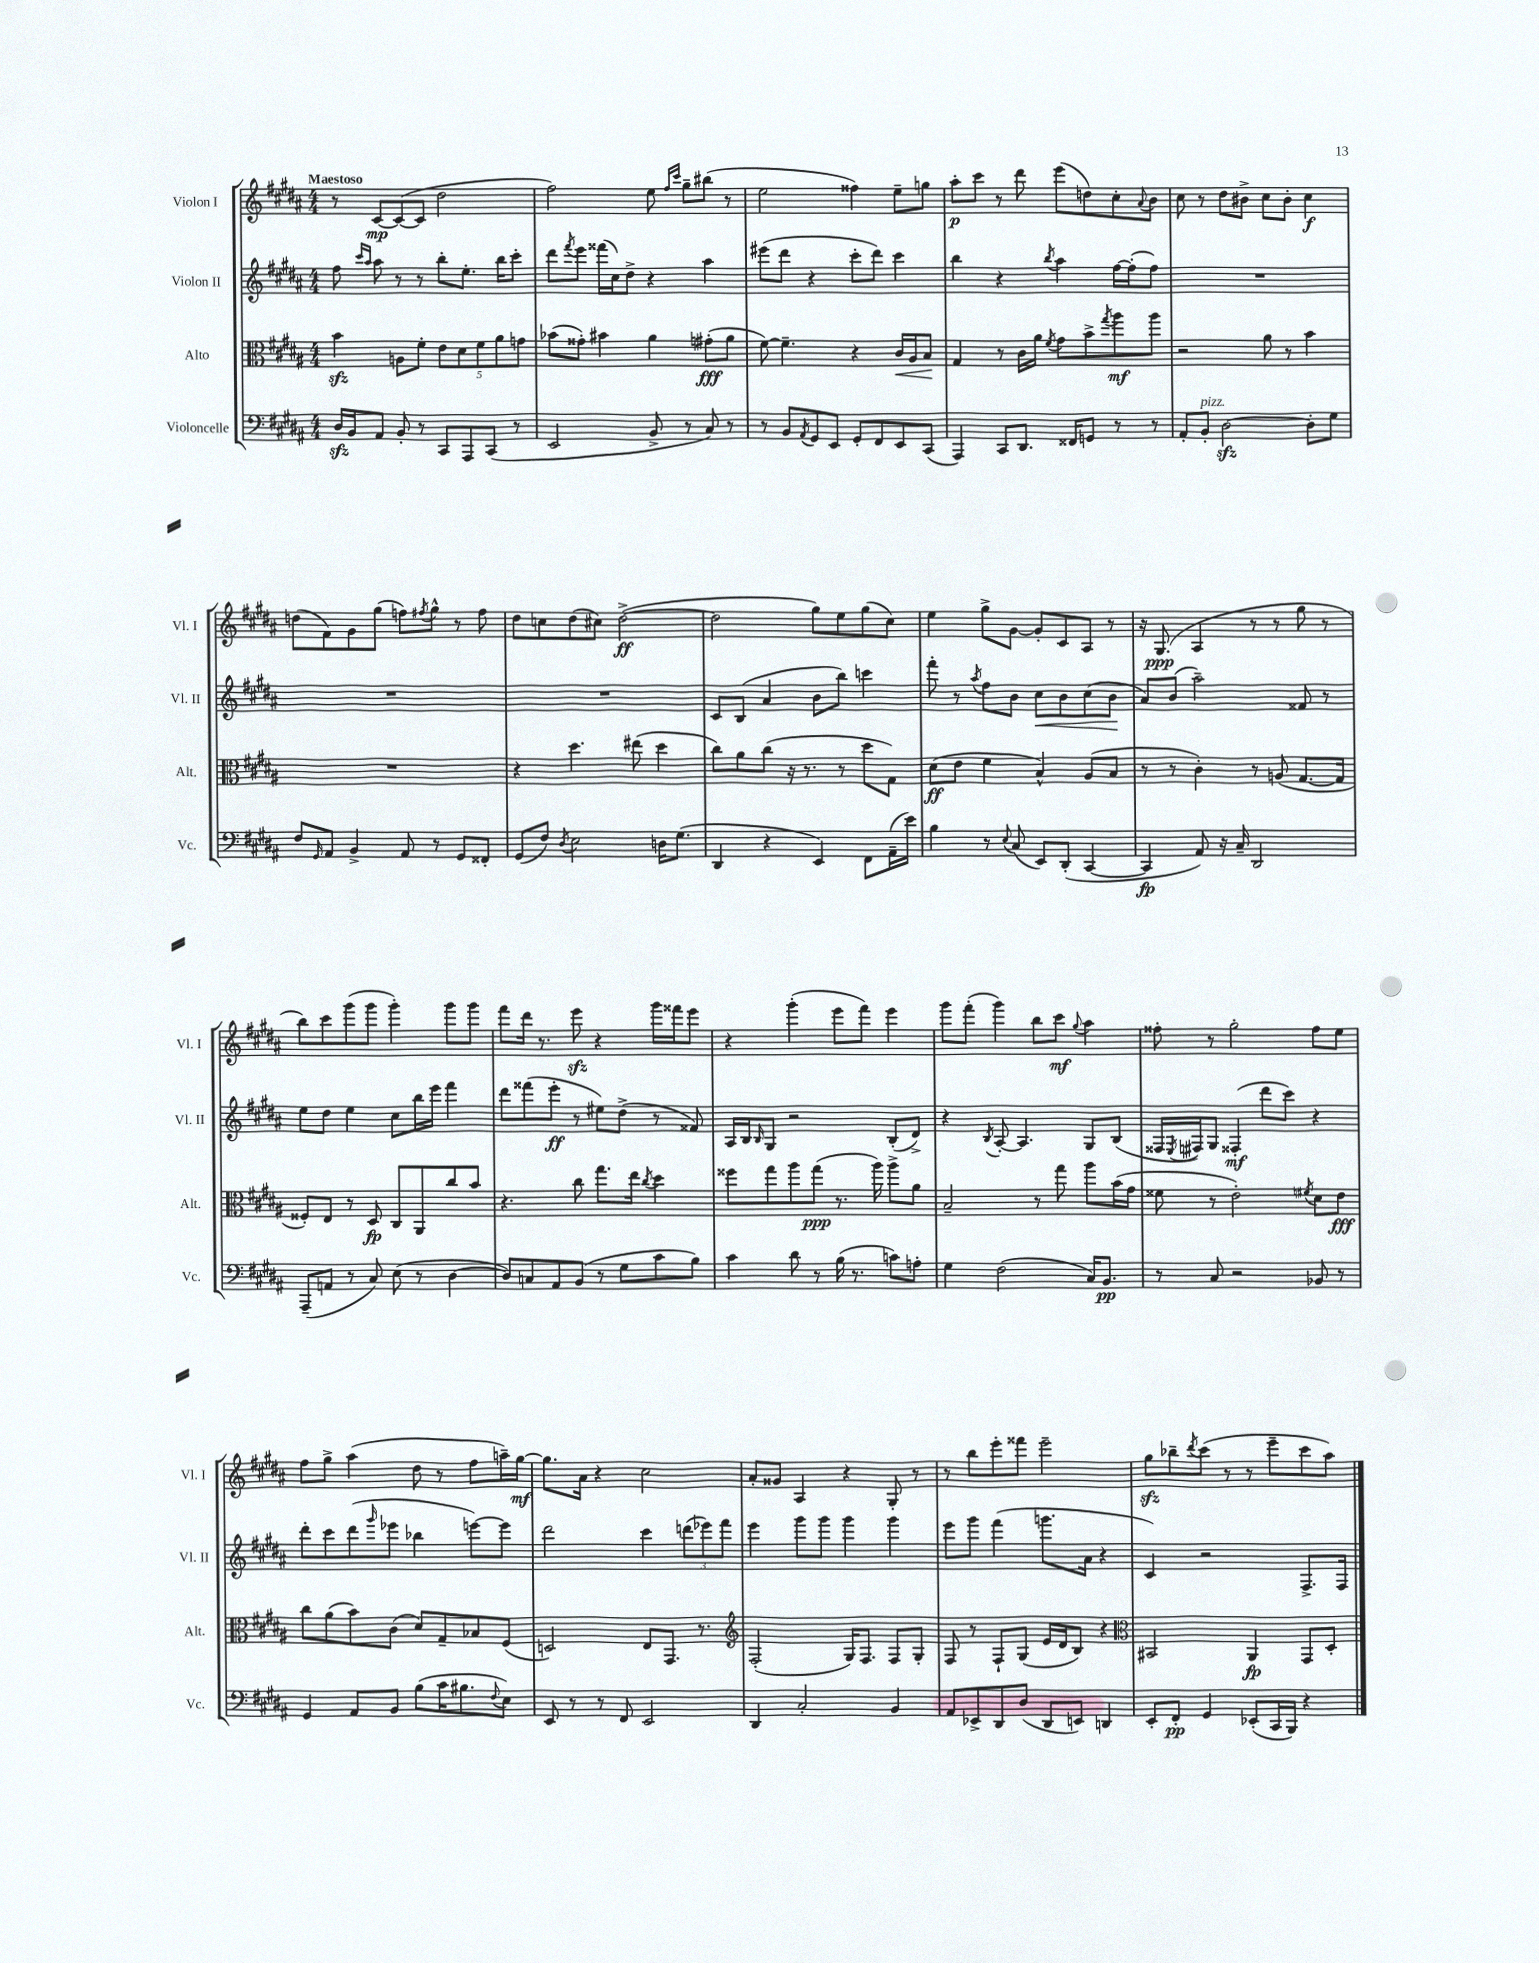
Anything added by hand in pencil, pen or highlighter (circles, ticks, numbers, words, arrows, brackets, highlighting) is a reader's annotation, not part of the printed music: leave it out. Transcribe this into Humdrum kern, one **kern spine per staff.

**kern	**dynam	**kern	**dynam	**kern	**dynam	**kern	**dynam
*part4	*part4	*part3	*part3	*part2	*part2	*part1	*part1
*staff4	*staff4	*staff3	*staff3	*staff2	*staff2	*staff1	*staff1
*I"Violoncelle	*	*I"Alto	*	*I"Violon II	*	*I"Violon I	*
*I'Vc.	*	*I'Alt.	*	*I'Vl. II	*	*I'Vl. I	*
*clefF4	*	*clefC3	*	*clefG2	*	*clefG2	*
*k[f#c#g#d#a#]	*	*k[f#c#g#d#a#]	*	*k[f#c#g#d#a#]	*	*k[f#c#g#d#a#]	*
*M4/4	*	*M4/4	*	*M4/4	*	*M4/4	*
=1	=1	=1	=1	=1	=1	=1	=1
!	!	!	!	!	!	!LO:TX:a:B:t=Maestoso	!
16D#zz/LL	.	4bzz\	.	8ff#\	.	8r	.
16BB/J	.	.	.	.	.	.	.
.	.	.	.	16qqccc#/LL	.	.	.
.	.	.	.	16qqaa#/JJ	.	.	.
8AA#/J	.	.	.	8aa#\	.	[8c#/L	mp
8BB'/	.	8An\L	.	8r	.	(8c#/_	.
8r	.	8f#'\J	.	8r	.	8c#/J]	.
8CC#/L	.	10e\L	.	8bb'\L	.	2dd#\	.
.	.	10d#\	.	.	.	.	.
8AAA#/	.	.	.	8.ee'\J	.	.	.
.	.	10f#\	.	.	.	.	.
(8CC#/J	.	.	.	.	.	.	.
.	.	10a#\	.	.	.	.	.
.	.	.	.	16bb\KL	.	.	.
8r	.	.	.	8ccc#'\J	.	.	.
.	.	10gn\J	.	.	.	.	.
=2	=2	=2	=2	=2	=2	=2	=2
2EE/	.	(8b-X\L	.	8ddd#\L	.	2ff#\)	.
.	.	.	.	8qfff#/	.	.	.
.	.	8g##X'\J)	.	8eee\J	.	.	.
.	.	4b#X\	.	(16fff##X\LL	.	.	.
.	.	.	.	16cc#\J)	.	.	.
.	.	.	.	8dd#^\J	.	.	.
8BB^/	.	4a#\	.	4r	.	8ee\	.
.	.	.	.	.	.	16qqff#/LL	.
.	.	.	.	.	.	16qqccc#/JJ	.
8r	.	.	.	.	.	8gg#~\L	.
8C#/)	.	(8g#X'\L	fff	4aa#\	.	(8bb#X\J	.
8r	.	8a#\J	.	.	.	8r	.
=3	=3	=3	=3	=3	=3	=3	=3
8r	.	[8f#\)	.	(8eee#X\L	.	2ee\	.
8BB/L	.	4.f#~\]	.	8ddd#\J	.	.	.
8qAA#/	.	.	.	.	.	.	.
8GG#/	.	.	.	4r	.	.	.
8EE/J	.	.	.	.	.	.	.
8GG#'/L	.	4r	.	8ccc#'\L	.	4ff##X\)	.
8FF#/	.	.	.	8ddd#\J)	.	.	.
!	!	!	!LO:HP:b	!	!	!	!
8EE/	.	16c#/LL	<	4ccc#\	.	8ee~\L	.
.	.	16A#/J	.	.	.	.	.
(8CC#/J	.	8B/J	.	.	.	8ggn\J	.
.	.	.	[	.	.	.	.
=4	=4	=4	=4	=4	=4	=4	=4
4AAA#/)	.	4G#/	.	4bb\	.	8aa#'\L	p
.	.	.	.	.	.	8ccc#\J	.
8CC#/L	.	8r	.	4r	.	8r	.
8.DD#/J	.	16c#\LL	.	.	.	8ddd#\	.
.	.	16a#\JJ	.	.	.	.	.
.	.	8qf#/	.	8qbb/	.	.	.
.	.	8g#\L	.	4aa#\	.	(8eee\L	.
16FF##X/KL	.	.	.	.	.	.	.
8GGn/J	.	8b^\	.	.	.	8ddn\)	.
.	.	8qgg#/	.	.	.	.	.
8r	.	8aa#\	mf	[16ff#\LL	.	8cc#'\	.
.	.	.	.	(16ff#'\J]	.	.	.
.	.	.	.	.	.	8qqa#/	.
8r	.	8aa#\J	.	8ff#\J)	.	8b\J	.
=5	=5	=5	=5	=5	=5	=5	=5
8AA#'/L	.	2r	.	1r	.	8cc#\	.
!LO:TX:a:i:t=pizz.	!	!	!	!	!	!	!
8BB'/J	.	.	.	.	.	8r	.
[2D#zz\	.	.	.	.	.	8dd#\L	.
.	.	.	.	.	.	8b#X^\J	.
.	.	8a#\	.	.	.	8cc#\L	.
.	.	8r	.	.	.	8b#'\J	.
8D#'\L]	.	4b\	.	.	.	4cc#\	f
8G#\J	.	.	.	.	.	.	.
!!LO:LB:g=z
=6	=6	=6	=6	=6	=6	=6	=6
8F#/L	.	1r	.	1r	.	(8ddn\L	.
16qqGG#/	.	.	.	.	.	.	.
8AA#/J	.	.	.	.	.	8f#\)	.
4BB^/	.	.	.	.	.	8g#\	.
.	.	.	.	.	.	(8gg#\J	.
8AA#/	.	.	.	.	.	8ffn\L)	.
.	.	.	.	.	.	8qff#X/	.
8r	.	.	.	.	.	8gg#^^\J	.
8GG#/L	.	.	.	.	.	8r	.
8FF##X'/J	.	.	.	.	.	8ff#\	.
=7	=7	=7	=7	=7	=7	=7	=7
(8GG#/L	.	4r	.	1r	.	8dd#\L	.
8F#/J)	.	.	.	.	.	8ccn\	.
8qD#/	.	.	.	.	.	.	.
2E\	.	4.dd#\	.	.	.	(8dd#\	.
.	.	.	.	.	.	8cc#X\J)	.
.	.	.	.	.	.	([2dd#^\	ff
.	.	(8ee#X\	.	.	.	.	.
16Dn\KL	.	4dd#\	.	.	.	.	.
(8.G#\J	.	.	.	.	.	.	.
=8	=8	=8	=8	=8	=8	=8	=8
4DD#/	.	8cc#\L)	.	8c#/L	.	2dd#\]	.
.	.	8a#\	.	(8B/J	.	.	.
4r	.	(8cc#\J	.	4a#/	.	.	.
.	.	16r	.	.	.	.	.
.	.	8.r	.	.	.	.	.
4EE/)	.	.	.	8b\L	.	8gg#\L)	.
.	.	8r	.	8bb\J)	.	8ee\	.
8FF#\L	.	8dd#\L	.	4cccn\	.	(8gg#\	.
(16AA#~\L	.	8G#\J)	.	.	.	8cc#\J)	.
16e\JJ)	.	.	.	.	.	.	.
=9	=9	=9	=9	=9	=9	=9	=9
4B\	.	(8d#\L	ff	8fff#'\	.	4ee\	.
.	.	8e\J	.	8r	.	.	.
.	.	.	.	8qaa#/	.	.	.
8r	.	4f#\	.	8ff#\L	.	8gg#^\L	.
8qqE/	.	.	.	.	.	.	.
(8C#/	.	.	.	8b\J	.	[8g#\J	.
!	!	!	!	!	!LO:HP:b	!	!
8EE/L)	.	4B^^/)	.	8cc#\L	<	8g#'/L]	.
(8DD#'/J	.	.	.	8b\	.	8c#/	.
[4CC#/	.	(8A#/L	.	(8cc#\	.	8A#/J	.
.	.	8B/J	.	8b\J	.	8r	.
.	.	.	.	.	[	.	.
=10	=10	=10	=10	=10	=10	=10	=10
4CC#/]	fp	8r	.	8a#/L)	.	16r	.
.	.	.	.	.	.	(8.G#/	ppp
.	.	8r	.	(8b/J	.	.	.
8AA#/)	.	4c#'\)	.	2aa#~\)	.	4A#/	.
16r	.	.	.	.	.	.	.
16C#~/	.	.	.	.	.	.	.
2DD#/	.	8r	.	.	.	8r	.
.	.	(8An/	.	.	.	8r	.
.	.	[8.G#/L	.	8f##X/	.	8gg#\	.
.	.	.	.	8r	.	8r	.
.	.	16G#/Jk]	.	.	.	.	.
!!LO:LB:g=z
=11	=11	=11	=11	=11	=11	=11	=11
(8AAA#~/L	.	8F##X'/L)	.	8ee\L	.	8bb\L)	.
8AAn/J	.	8E/J	.	8dd#\J	.	8ccc#\	.
8r	.	8r	.	4ee\	.	(8ggg#\	.
8C#/)	.	8D#/	fp	.	.	8ggg#\J	.
(8E\	.	8C#/L	.	8cc#\L	.	4ggg#'\)	.
8r	.	8AA#/	.	16bb\L	.	.	.
.	.	.	.	16eee\JJ	.	.	.
[4D#\	.	8cc#/	.	4fff#\	.	8ggg#\L	.
.	.	8b/J	.	.	.	8ggg#\J	.
=12	=12	=12	=12	=12	=12	=12	=12
8D#/L])	.	4.r	.	8ddd#\L	.	8fff#\L	.
8Cn/	.	.	.	(8fff##X\	.	16ddd#\Jk	.
.	.	.	.	.	.	8.r	.
8AA#/	.	.	.	8eee'\J	ff	.	.
(8BB/J	.	8cc#\	.	8r	.	8eeezz\	.
8r	.	8.gg#\L	.	8ee#X\L)	.	4r	.
8G#\L	.	.	.	(8dd#^\J	.	.	.
.	.	16ee\Jk	.	.	.	.	.
.	.	8qcc#/	.	.	.	.	.
8c#\	.	4dd#\	.	8r	.	16ggg#\LL	.
.	.	.	.	.	.	16fff##X\J	.
8B\J)	.	.	.	8f##X/)	.	8eee\J	.
=13	=13	=13	=13	=13	=13	=13	=13
4c#\	.	8ff##X\L	.	16A#/LL	.	4r	.
.	.	.	.	16B/J	.	.	.
.	.	.	.	16qqB/	.	.	.
.	.	8gg#\	.	8G#/J	.	.	.
8d#\	.	8aa#\	.	2r	.	(4ggg#'\	.
8r	.	(8gg#\J	ppp	.	.	.	.
(16B\	.	8.r	.	.	.	8eee\L	.
8.r	.	.	.	.	.	.	.
.	.	.	.	.	.	8fff#\J)	.
.	.	16aa#\)	.	.	.	.	.
8cn\L)	.	8aa#^\L	.	(8B'/L	.	4eee\	.
8An'\J	.	8a#\J	.	8d#^/J)	.	.	.
=14	=14	=14	=14	=14	=14	=14	=14
4G#\	.	2B~/	.	4r	.	8ggg#\L	.
.	.	.	.	.	.	(8fff#'\J	.
.	.	.	.	8qB/	.	.	.
(2F#\	.	.	.	[8A#'/	.	4ggg#\)	.
.	.	.	.	4.A#/]	.	.	.
.	.	8r	.	.	.	8bb\L	.
.	.	8gg#\	.	.	.	8ccc#\J	mf
.	.	.	.	.	.	8qqgg#/	.
16C#/KL)	.	8aa#\L	.	8G#/L	.	4aa#\	.
8.BB/J	pp	.	.	.	.	.	.
.	.	(16b\L	.	(8B/J	.	.	.
.	.	16g#\JJ	.	.	.	.	.
=15	=15	=15	=15	=15	=15	=15	=15
8r	.	8f##X\	.	16F##X/LL	.	8ff##X'\	.
.	.	.	.	8qE/	.	.	.
.	.	.	.	16F#X/J)	.	.	.
8C#/	.	8r	.	8G#/J	.	8r	.
2r	.	2e'\)	.	(4F##X'/	mf	2gg#'\	.
.	.	.	.	8ddd#\L	.	.	.
.	.	.	.	8ccc#\J)	.	.	.
.	.	8qf#X/	.	.	.	.	.
8BB-X/	.	8d#\L	.	4r	.	8ff##\L	.
8r	.	8e\J	fff	.	.	8ee\J	.
!!LO:LB:g=z
=16	=16	=16	=16	=16	=16	=16	=16
4GG#/	.	8cc#\L	.	8ddd#'\L	.	8ff#\L	.
.	.	(8a#\	.	8ccc#\	.	8gg#^\J	.
8AA#/L	.	8b\)	.	(8ddd#\	.	(4aa#\	.
.	.	.	.	16qqggg#/	.	.	.
8BB/J	.	(8c#\J	.	8eee-X\J	.	.	.
(8B\L	.	8d#/L)	.	4bb-X\	.	8dd#\	.
16c#\K	.	8G#~/	.	.	.	8r	.
8.B#X\	.	.	.	.	.	.	.
.	.	8B-X/	.	[8eeen\L)	.	8ff#\L	.
8qqF#/	.	.	.	.	.	.	.
8E\J)	.	(8F#/J	.	8eee\J]	.	16aan~\L)	.
.	.	.	.	.	.	[16gg#\JJ	mf
=17	=17	=17	=17	=17	=17	=17	=17
8EE/	.	2Dn/)	.	2ddd#\	.	8.gg#\L]	.
8r	.	.	.	.	.	.	.
.	.	.	.	.	.	16a#\Jk	.
8r	.	.	.	.	.	4r	.
8FF#/	.	.	.	.	.	.	.
2EE/	.	8E/L	.	4ccc#\	.	2cc#\	.
.	.	8.GG#/J	.	.	.	.	.
.	.	.	.	(12dddn\L	.	.	.
.	.	8.r	.	.	.	.	.
.	.	.	.	12eee-X\)	.	.	.
.	.	.	.	12fff#\J	.	.	.
=18	=18	=18	=18	=18	=18	=18	=18
*	*	*clefG2	*	*	*	*	*
4DD#/	.	(2F#'/	.	4eee\	.	8a#'/L	.
.	.	.	.	.	.	8g##X/J	.
2C#'/	.	.	.	8ggg#\L	.	4A#/	.
.	.	.	.	8ggg#\J	.	.	.
.	.	16G#/KL)	.	4ggg#\	.	4r	.
.	.	8.F#/J	.	.	.	.	.
4BB/	.	8F#/L	.	4ggg#\	.	8G#'/	.
.	.	8G#'/J	.	.	.	8r	.
=19	=19	=19	=19	=19	=19	=19	=19
8AA#/L	.	8F#/	.	8eee\L	.	8r	.
8EE-X^/	.	8r	.	8ggg#\J	.	8bb\L	.
8DD#/	.	8F#`/L	.	(4fff#\	.	8eee'\	.
(8D#/J	.	(8G#/J	.	.	.	8fff##X\J	.
8DD#/L	.	16e/LL	.	8.gggn\L	.	2eee~\	.
.	.	16d#/J	.	.	.	.	.
8EEn/J)	.	8B/J)	.	.	.	.	.
.	.	.	.	16a#\Jk	.	.	.
4DDn/	.	4r	.	4r	.	.	.
=20	=20	=20	=20	=20	=20	=20	=20
*	*	*clefC3	*	*	*	*	*
8EE'/L	.	2BB#X/	.	4c#/)	.	8gg#zz\L	.
8FF#'/J	pp	.	.	.	.	8bb-X~\	.
.	.	.	.	.	.	8qddd#/	.
4GG#/	.	.	.	2r	.	(8ccc#\J	.
.	.	.	.	.	.	8r	.
(8EE-X'/L	.	4AA#/	fp	.	.	8r	.
16CC#/L	.	.	.	.	.	8eee~\L	.
16BBB/JJ)	.	.	.	.	.	.	.
4r	.	8GG#/L	.	8.F#^/L	.	8ccc#\	.
.	.	8D#'/J	.	.	.	8aa#\J)	.
.	.	.	.	16F#/Jk	.	.	.
==	==	==	==	==	==	==	==
*-	*-	*-	*-	*-	*-	*-	*-
